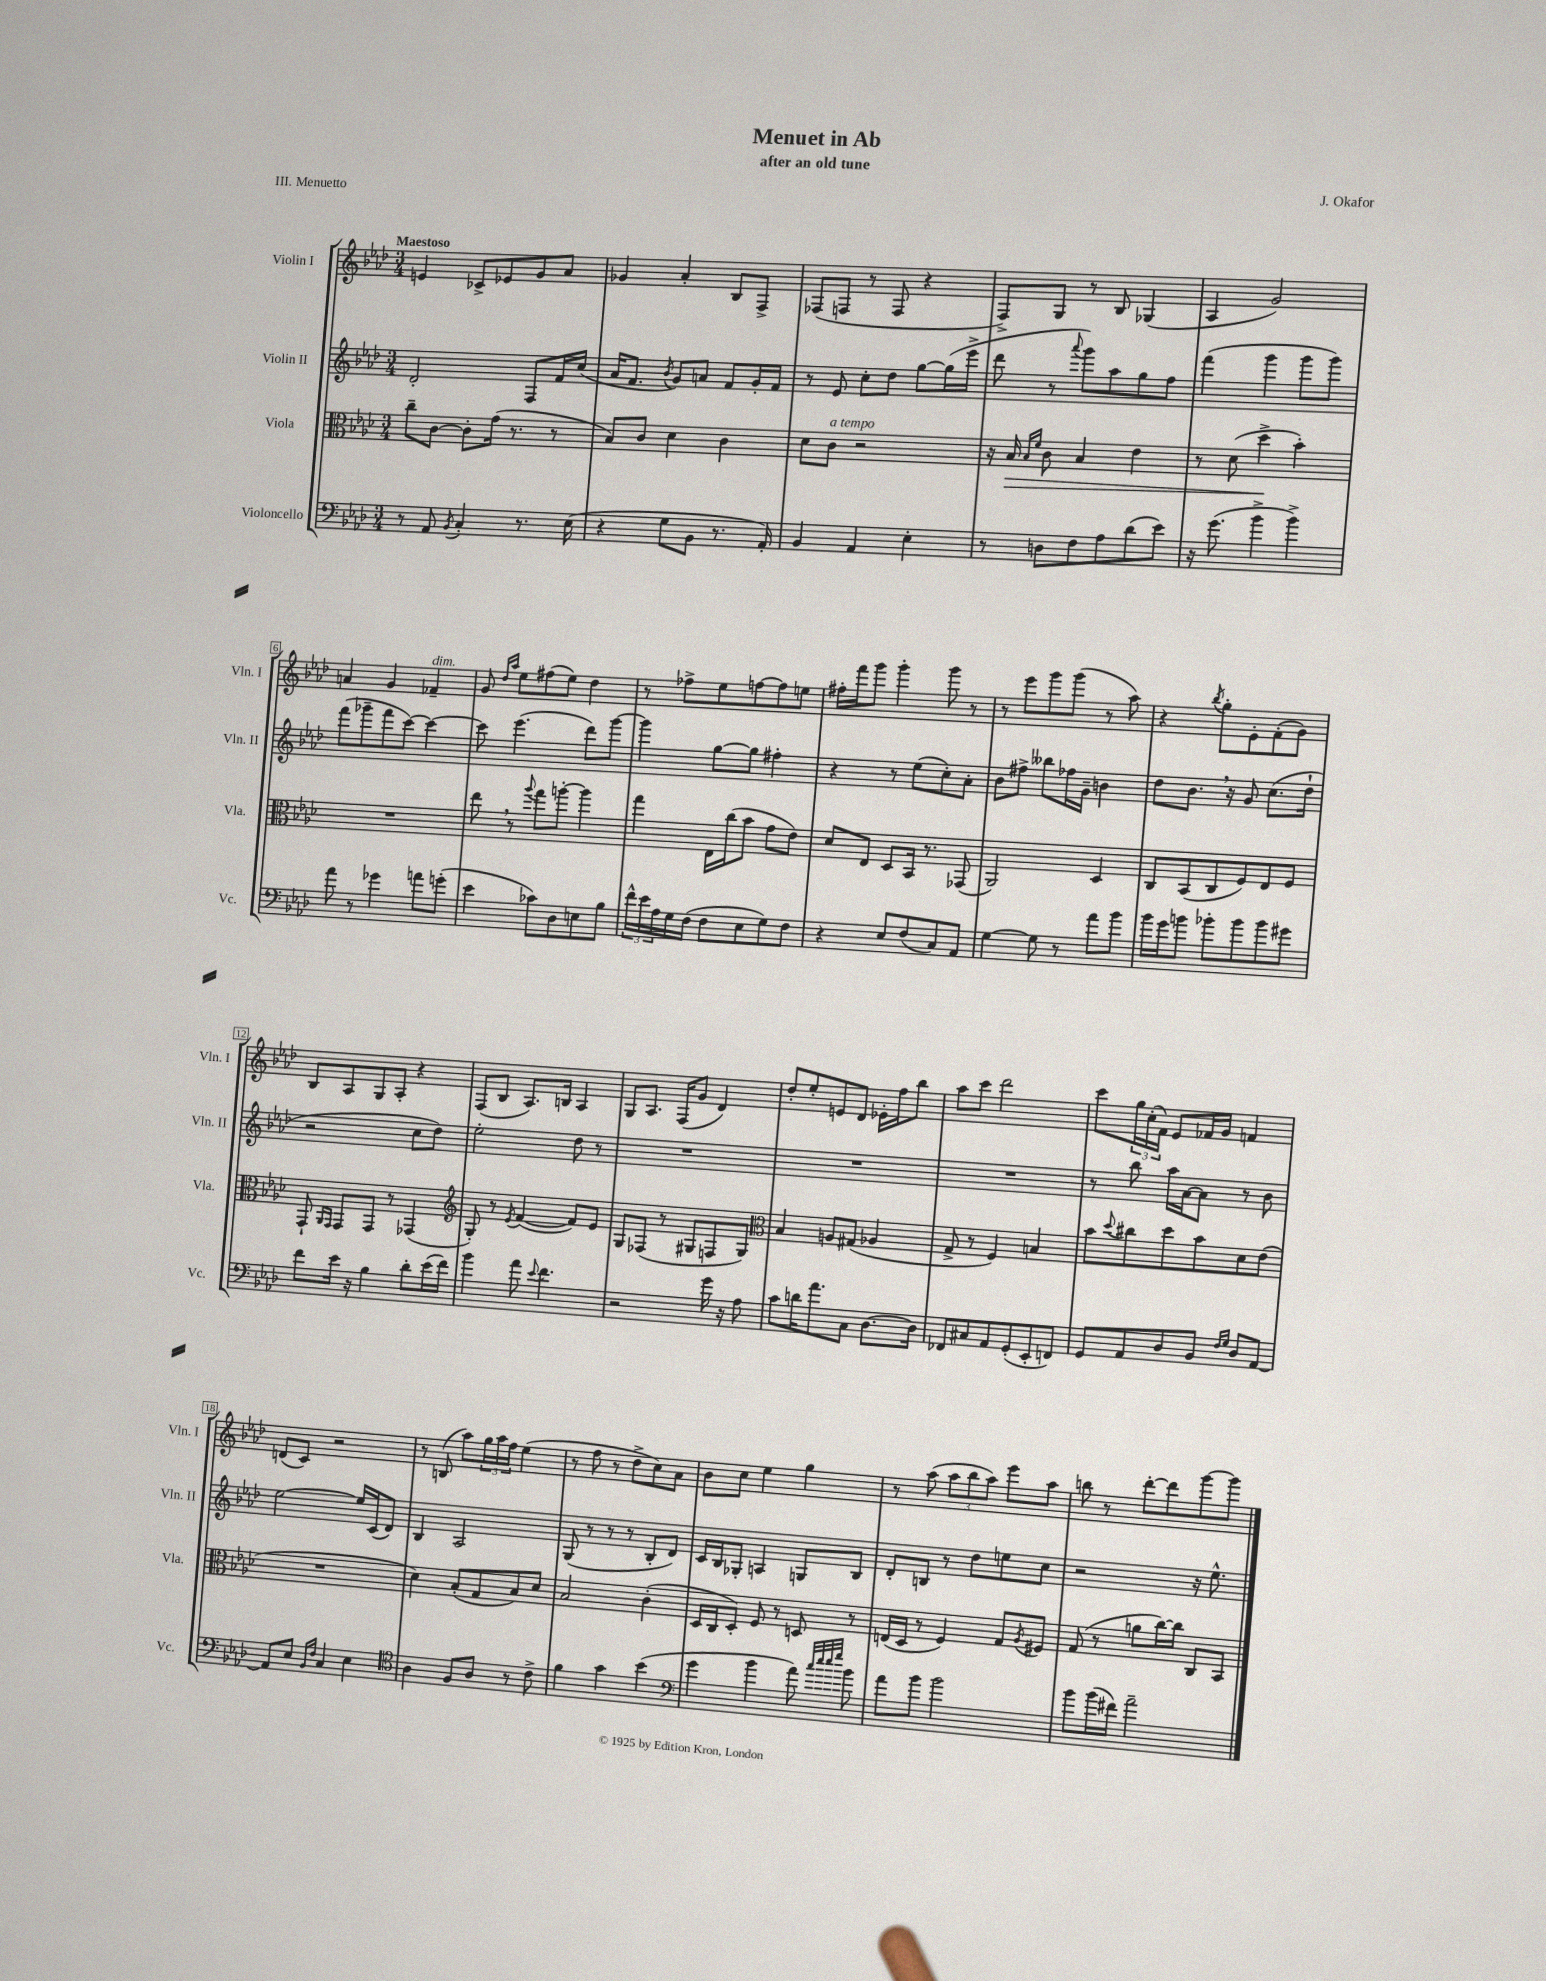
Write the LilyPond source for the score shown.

\header { title = "Menuet in Ab" composer = "J. Okafor" subtitle = "after an old tune" piece = "III. Menuetto" }
<<
\new StaffGroup <<
\new Staff = "s0" \with { instrumentName = "Violin I" shortInstrumentName = "Vln. I" } {
    \clef treble \key aes \major \numericTimeSignature \time 3/4 \tempo "Maestoso"
    e'4 ces'8-> ees'8 g'8 aes'8 |
    ges'4 aes'4-. bes8 f8-> |
    fes8( f8 r8 f8 r4 |
    f8->) g8 r8 bes8 ges4( |
    aes4 g'2) |
    a'4 g'4 fes'4--^\markup { \italic "dim." } |
    g'8 \grace { des''16 aes''16 } ees''8 fis''8( ees''8) des''4 |
    r8 fes''8-> ees''8 f''8~ f''8 e''8 |
    fis''16-. f'''16 g'''8 g'''4-. g'''8 r8 |
    r8 ees'''8 g'''8 g'''8( r8 aes''8) |
    r4 \acciaccatura { bes''8 } g''8-. ees'8-. f'8-.( g'8) |
    bes8 aes8 g8 aes8-. r4 |
    f8( bes8 aes8.) b16 aes4 |
    g8 aes8. f16( g'8 des'4) |
    des''8-. ees''8-. e'8 des'8 ees'16-. f''16 bes''8 |
    aes''8 c'''8 des'''2 |
    c'''8 \tuplet 3/2 { g''16 c''16-.( f'16) } ees'8 fes'16 g'16 f'4 |
    d'8( c'8) r2 |
    r8 b8( aes''8) \tuplet 3/2 { g''16 aes''16 f''16 } ees''4( |
    r8 f''8 r8 des''8-> c''8) aes'8 |
    bes'8 c''8 ees''4 g''4 |
    r8 aes''8( \tuplet 3/2 { aes''8 bes''8 aes''8) } ees'''8 aes''8 |
    b''8 r8 des'''8~-. des'''8 g'''8~ g'''8 \bar "|." |
}
\new Staff = "s1" \with { instrumentName = "Violin II" shortInstrumentName = "Vln. II" } {
    \clef treble \key aes \major \numericTimeSignature \time 3/4
    des'2-. f8 f'16 c''16( |
    aes'16 f'8. \acciaccatura { bes'8 } g'8) a'8 f'8 g'16-. f'16 |
    r8 ees'8 c''8-. des''8 g''8~ g''16( ees'''16-> |
    des'''8 r8 \appoggiatura { aes'''8 } g'''8) aes''8 g''8 f''8 |
    f'''4( g'''4 g'''8 g'''8) |
    f'''8( ges'''8-- f'''8 c'''8~) c'''4~ |
    c'''8 ees'''4.( des'''8) g'''8~ |
    g'''4 g''8~ g''8 fis''4-. |
    r4 r8 ees''8( c''8-.) aes'8-. |
    bes'8 fis''8-> beses''8 fes''16 g'16-- b'4 |
    des''8 bes'8. \breathe r16 g'8 c''8.( des''16-! |
    r2 c''8 des''8) |
    ees''2-. des''8 r8 |
    R2. |
    R2. |
    R2. |
    r8 bes''8 aes''16 aes'16~ aes'8 r8 bes'8 |
    ees''2~ ees''16 c'16( des'8) |
    bes4 aes2 |
    g8( r8 r8 r8 bes8-. des'8) |
    c'16 bes16 ges8-. a4 g8 bes8 |
    des'8-. b8 r8 des''8 e''8 c''8 |
    r2 r16 ees''8.-^ \bar "|." |
}
\new Staff = "s2" \with { instrumentName = "Viola" shortInstrumentName = "Vla." } {
    \clef alto \key aes \major \numericTimeSignature \time 3/4
    c''8-- c'8~ c'8-. g'16( r8. r8 |
    bes8) c'8 des'4 c'4 |
    des'8 c'8^\markup { \italic "a tempo" } r2 |
    r16 bes16\> \grace { bes16 f'16 } c'8 bes4 ees'4 |
    r8 des'8( des''4->\! bes'4-.) |
    R2. |
    ees''8 \breathe r8 \appoggiatura { aes''8 } g''8 a''8~-. a''4 |
    g''4 ees16 c''16( bes'8 g'8 ees'8) |
    des'8 ees8 des8 bes,16 r8. ges,8( |
    aes,2) des4 |
    c8 bes,8( c8 f8) ees8 f8 |
    g,8-! \grace { aes,16 g,16 } g,8 g,8 r8 ges,4( |
    \clef treble g8-.) r8 \acciaccatura { ees'8 } f'4~( f'8) ees'8 |
    g8 fes8( r8 gis8 f8 gis8) |
    \clef alto bes4 a8 gis8( aes4 |
    g8-> r8 f4) b4 |
    bes'8 \appoggiatura { des''8 } cis''8 des''8 bes'8 des'8 ees'8( |
    R2. |
    des'4) bes8-.( g8 bes8) des'8 |
    bes2 c'4-.( |
    des16 c16 des8-.) f8 r8 d8 r8 |
    e16( des16 r8 f4) g8 \acciaccatura { aes8 } fis8 |
    g8( r8 a'8 c''16~) c''16 c8 bes,8 \bar "|." |
}
\new Staff = "s3" \with { instrumentName = "Violoncello" shortInstrumentName = "Vc." } {
    \clef bass \key aes \major \numericTimeSignature \time 3/4
    r8 aes,8 \acciaccatura { bes,8 } c4-. r8. ees16( |
    r4 g8 bes,8 r8. aes,16-.) |
    bes,4 aes,4 ees4-. |
    r8 d8 f8 aes8 des'8( ees'8) |
    r16 g'8.( bes'4-> bes'4->) |
    aes'8 r8 ges'4 a'8 g'8-.( |
    ees'4 ces'8) des8 e8 bes8 |
    \tuplet 3/2 { f'16-^ ees'16 aes16 } g16 f16( f8 ees8 g8) f8 |
    r4 ees8 f8( c8) aes,8 |
    g4~ g8 r8 aes'8 bes'8 |
    bes'16 g'16 b'8 bes'8-. bes'8 bes'8 gis'8 |
    f'8 ees'16 r16 bes4 des'8-. ees'16( f'16) |
    bes'4 aes'8 \appoggiatura { ees'8 } f'4. |
    r2 g'16 r16 aes8 |
    c'8 d'16 aes'8. c8 des8.~ des16 |
    fes,8 cis8 aes,8 g,8-.( ees,8-. f,8) |
    g,8 aes,8 des8 bes,8 \grace { f16 g16 } des8 aes,8~ |
    aes,8 ees8 \grace { bes,16 f16 } c4 ees4 |
    \clef tenor aes4 f8 aes8 r8 c'8-> |
    f'4 g'4 bes'4( |
    \clef bass g'4 bes'4 aes'8) \grace { c''32 ees''32 ees''32 g''32 } bes'8 |
    aes'8 bes'8 bes'2 |
    bes'8 bes'16( fis'16) aes'2-- \bar "|." |
}
>>
>>
\layout { \context { \Score \override BarNumber.stencil = #(make-stencil-boxer 0.1 0.3 ly:text-interface::print) } }
